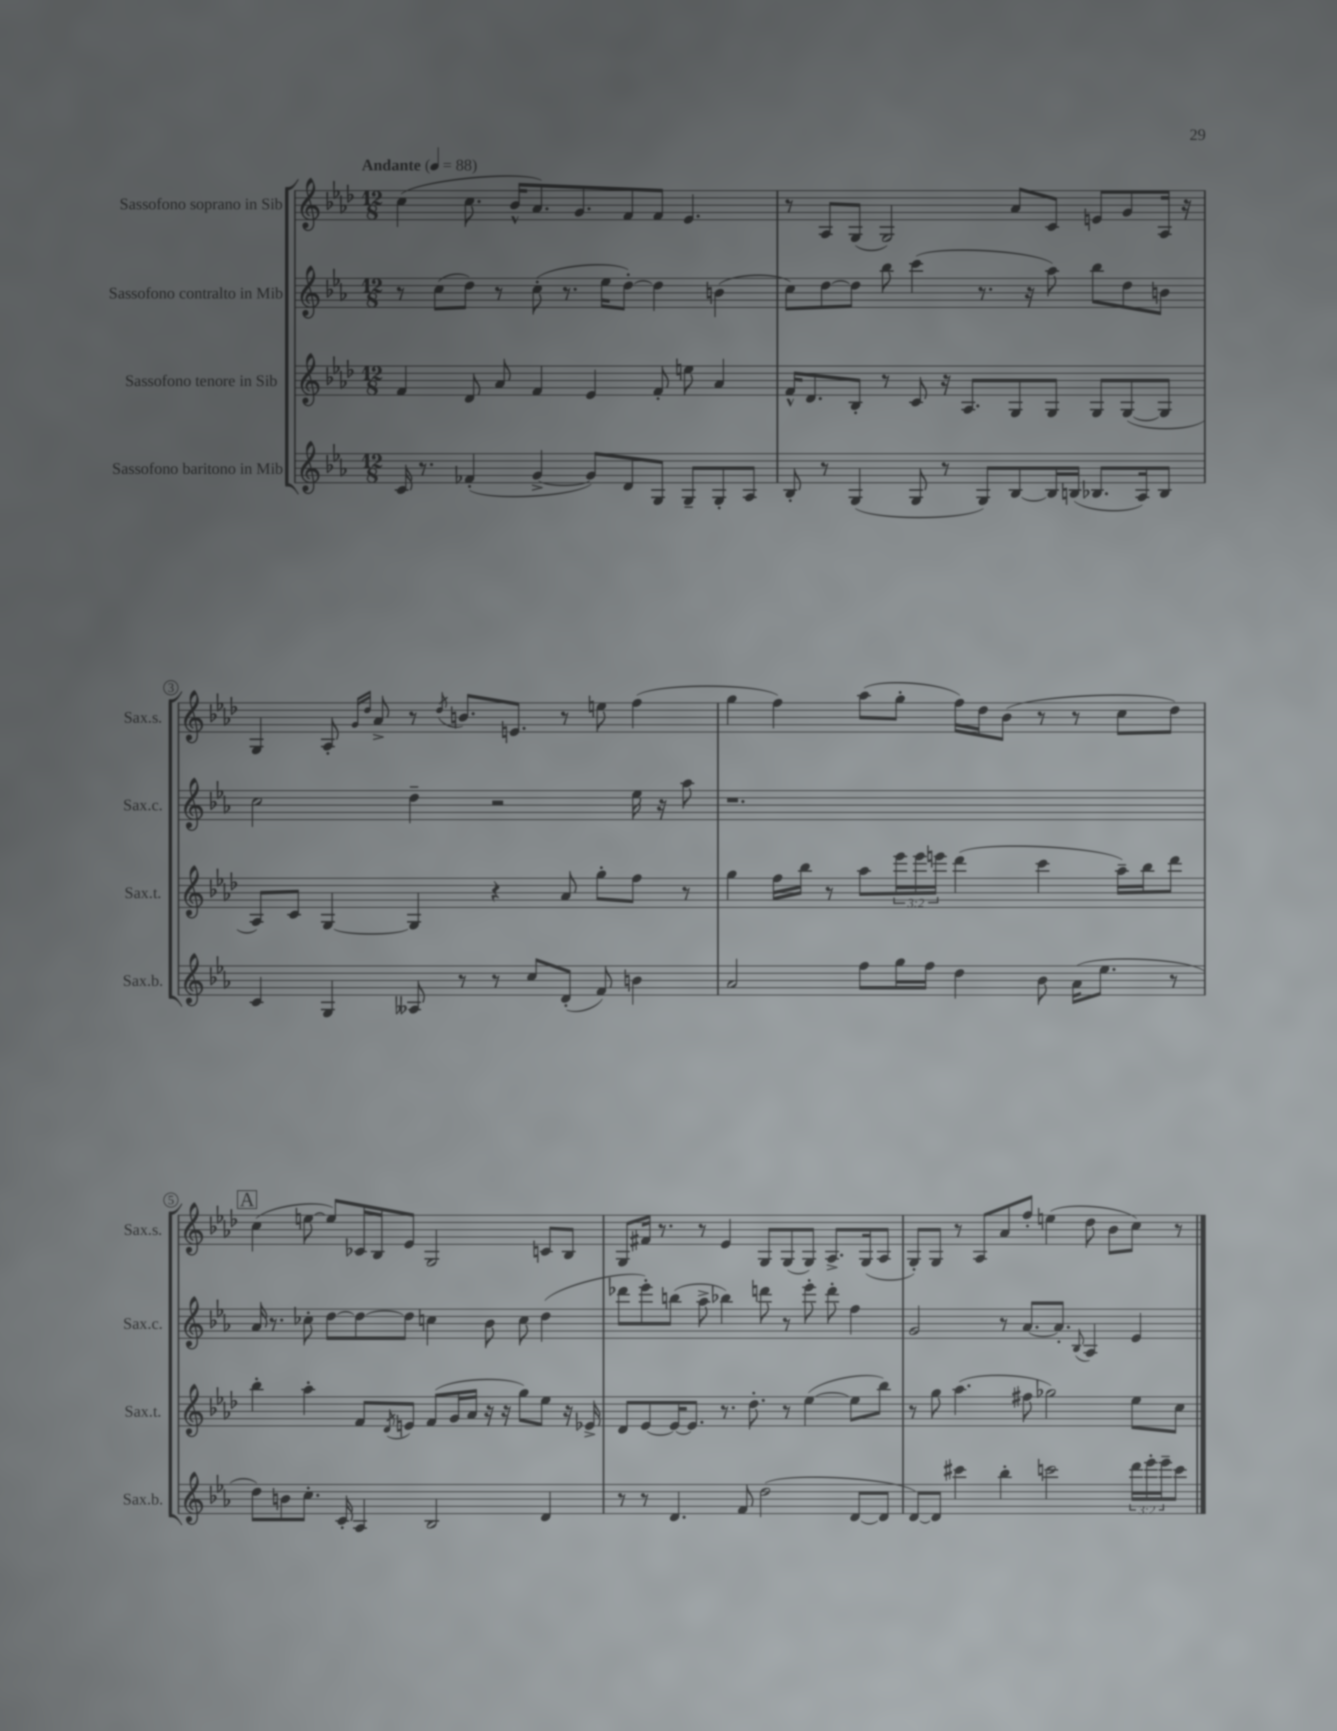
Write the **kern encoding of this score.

**kern	**kern	**kern	**kern
*staff4	*staff3	*staff2	*staff1
*clefG2	*clefG2	*clefG2	*clefG2
*k[b-e-a-]	*k[b-e-a-d-]	*k[b-e-a-]	*k[b-e-a-d-]
*M12/8	*M12/8	*M12/8	*M12/8
*MM88	*MM88	*MM88	*MM88
16c	4f	8r	(4cc
8.r	.	.	.
.	.	(8cc	.
(4f-'	8d-	8dd)	8.cc
.	8a-	8r	.
.	.	.	16b-^^
[4g^	4f	(8cc'	8.a-)
.	.	8.r	.
.	.	.	8.g
8g])	4e-	.	.
.	.	16ee-	.
8d	.	[8dd')	8f
8G	8f'	4dd]	8f
8G~	8ee	.	4.e-
8G'	4a-	(4b	.
8A-	.	.	.
=	=	=	=
8B-'	16f^^	8cc)	8r
.	8.d-	.	.
8r	.	[8dd	8A-
(4G	8B-'	8dd]	(8G
.	8r	8bb-	2G)
8G	8c	(4ccc	.
8r	16r	.	.
.	8.A-	.	.
8G)	.	8.r	.
[8B-	8G	.	8a-
.	.	16r	.
16B-]	8G	8aa-)	8c
(16B	.	.	.
8.B-	8G	8bb-	8e
.	([8G	8dd	8g
16A-)	.	.	.
8B-	8G]	8b	16A-
.	.	.	16r
=	=	=	=
4c	8A-)	2cc	4G
.	8c	.	.
4G	[4G	.	8A-'
.	.	.	16qqg
.	.	.	16qqdd-
.	.	.	8a-^
8A--	4G]	4dd~	8r
.	.	.	8qdd-
8r	.	.	8.b
8r	4r	2r	.
.	.	.	8.e
8cc	.	.	.
(8d'	8a-	.	8r
8f)	8gg'	.	8ee
4b	8ff	16ee-	(4ff
.	.	16r	.
.	8r	8aa-	.
=	=	=	=
2a-	4gg	1.r	4gg
.	16ff	.	4ff)
.	16bb-	.	.
.	8r	.	.
8ff	8aa-	.	(8aa-
16gg	24eee-	.	8gg'
.	24eee-	.	.
16ff	.	.	.
.	24eee	.	.
4dd	(4ddd-	.	16ff)
.	.	.	16dd-
.	.	.	(8b-
8b-	4ccc	.	8r
(16a-	.	.	8r
8.ee-	.	.	.
.	16aa-~)	.	8cc
.	16bb-	.	.
8r	8ddd-	.	8dd-)
=	=	=	=
8dd)	4bb-'	16a-	(4cc
.	.	8.r	.
8b	.	.	.
8.cc'	4aa-'	8cc-'	[8ee
.	.	[8dd	8ee])
16c'	.	.	.
4A-	8f	8dd_	16c-
.	.	.	16B-
.	8qd-	.	.
.	8e	8dd]	8e-
2B-	(8f	4cc	2G
.	16g	.	.
.	16a-	.	.
.	16r	8b-	.
.	16r	.	.
.	8gg)	8cc	.
4d	8ee-	(4dd	8c
.	16r	.	8B-
.	16e-^	.	.
=	=	=	=
8r	8d-	8ddd-	8G
8r	[8e-	8eee-')	16f#
.	.	.	8.r
4.d	16e-_	(8bb	.
.	8.e-]	.	.
.	.	8aa-^	8r
.	8.r	4bb-)	4e-
8f	.	.	.
.	8.dd-'	.	.
(2dd	.	8ddd	8G
.	8r	8r	(8G
.	([4ee-	8eee-'	8G)
.	.	8ddd'	8.A-^
[8d	8ee-]	4ff	.
.	.	.	(16G
8d]	8bb-)	.	8A-
=	=	=	=
[8d)	8r	2g	8G')
8d]	8gg	.	8G
4ccc#	(4.aa-	.	8r
.	.	.	8A-
4bb-'	.	8r	8a-
.	8ff#	[8.a-	8ff'
2ccc	2gg-)	.	(4ee
.	.	8.a-']	.
.	.	8qqB-	.
.	.	4A-	8dd-
.	.	.	8b-
24ddd	8ee-	4e-	8cc)
24eee-'	.	.	.
24eee-~	.	.	.
8ccc	8cc	.	8r
==	==	==	==
*-	*-	*-	*-
